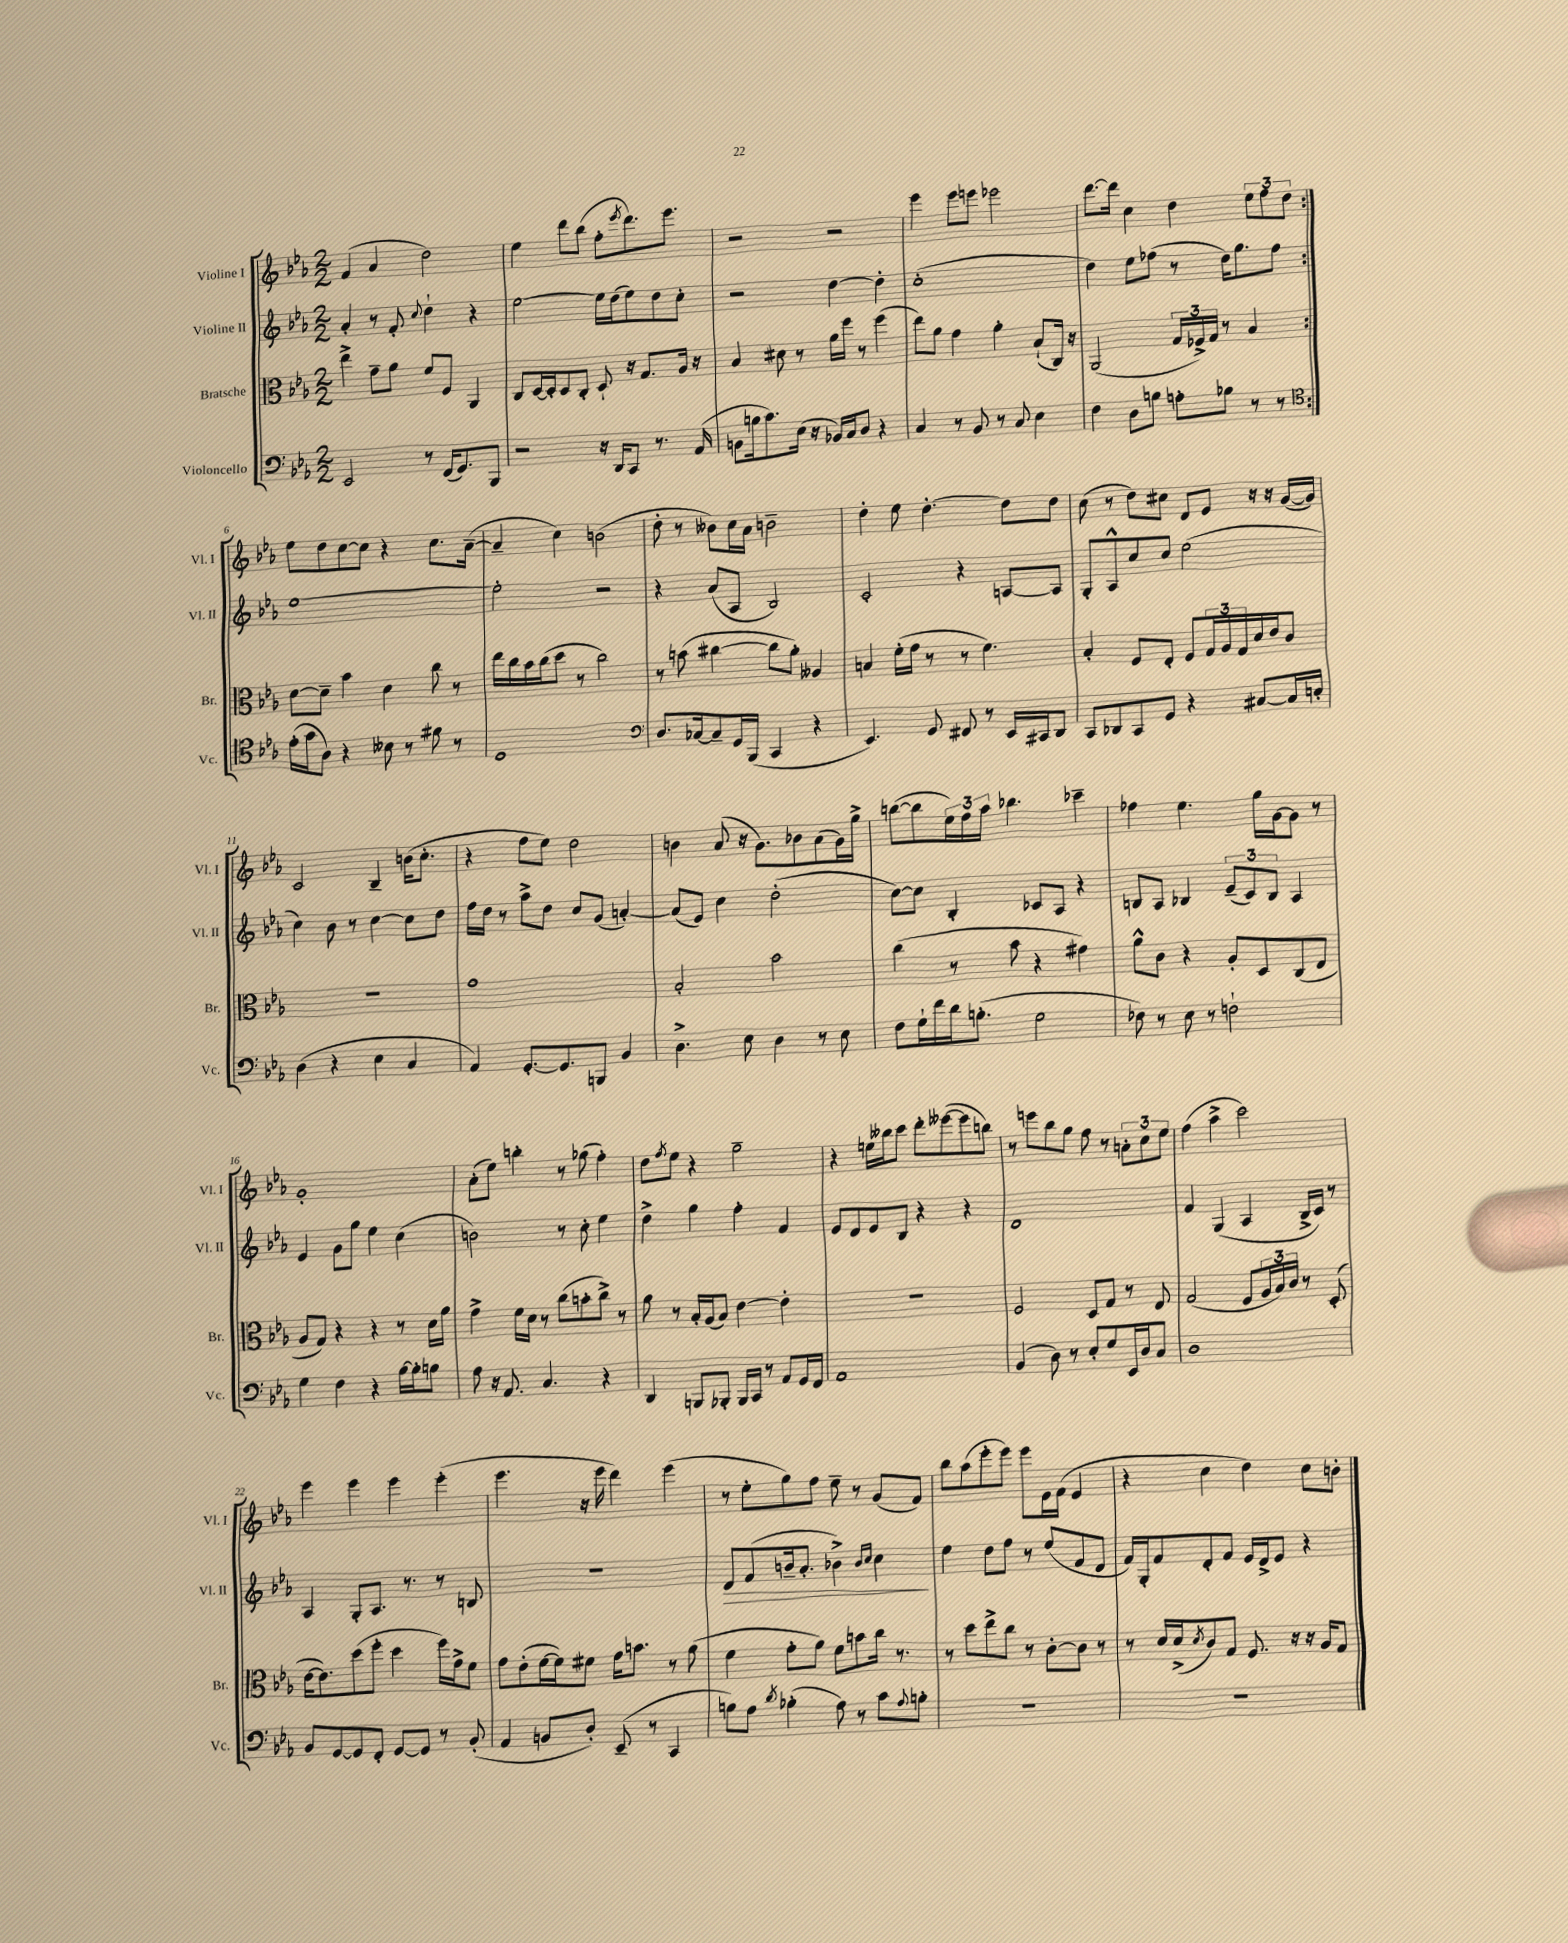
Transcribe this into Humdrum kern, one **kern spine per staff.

**kern	**kern	**kern	**dynam	**kern
*part4	*part3	*part2	*part2	*part1
*staff4	*staff3	*staff2	*staff2	*staff1
*I"Violoncello	*I"Bratsche	*I"Violine II	*	*I"Violine I
*I'Vc.	*I'Br.	*I'Vl. II	*	*I'Vl. I
*clefF4	*clefC3	*clefG2	*	*clefG2
*k[b-e-a-]	*k[b-e-a-]	*k[b-e-a-]	*	*k[b-e-a-]
*M2/2	*M2/2	*M2/2	*	*M2/2
=1	=1	=1	=1	=1
2EE-/	4ee-^\	4a-'/	.	(4f/
.	8g~\L	8r	.	4a-/
.	8a-\J	8f'/	.	.
.	.	8qqcc/	.	.
8r	8f/L	4dd`\	.	2dd\)
(16FF/KL	8F/J	.	.	.
8.GG/)	.	.	.	.
.	4AA-/	4r	.	.
8BBB-/J	.	.	.	.
=2	=2	=2	=2	=2
2r	8C/L	[2ee-\	.	4ee-\
.	[16D/L	.	.	.
.	16D'/J]	.	.	.
.	8D/	.	.	8ddd\L
.	8C'/J	.	.	(8bb-\J
16r	8D`/	16ee-\LL]	.	8ff'\L
16DD/KL	.	(16dd\J	.	.
.	.	.	.	8qeee-/
8CC/J	16r	8ee-\)	.	8.ddd\)
.	8.G/L	.	.	.
8.r	.	8dd\	.	.
.	.	.	.	8.eee-\J
.	16A-/Jk	8cc'\J	.	.
(16AA-/	16r	.	.	.
=3	=3	=3	=3	=3
8BBn\L	4B-/	2r	.	2r
16Bn\k	.	.	.	.
8.c\)	.	.	.	.
.	8d#X\	.	.	.
(16E-\Jk	8r	.	.	.
16r	.	.	.	.
16BB-X/LL)	16a-\LL	[4dd\	.	2r
16C/J	16ff\JJ	.	.	.
8D/J	8r	.	.	.
4r	(4ff\	4dd'\]	.	.
=4	=4	=4	=4	=4
4C/	8ee-\L)	(1cc'	.	4eee-\
.	8a-\J	.	.	.
8r	4g\	.	.	8eee-\L
8BB-/	.	.	.	8eeen\J
8r	4a-'\	.	.	2eee-X\
8C/	.	.	.	.
4E-\	(8B-`/L	.	.	.
.	16C/Jk)	.	.	.
.	16r	.	.	.
=5	=5	=5	=5	=5
4F\	(2AA-/	4dd\)	.	[8.ddd\L
.	.	.	.	16ddd\Jk]
8D\L	.	8ee-\L	.	4cc\
8Bn\J	.	(8ff-X\J	.	.
8An'\L	24G/LL	8r	.	4dd\
.	24F-X^/)	.	.	.
.	24G/JJ	.	.	.
8B-X\J	8r	16dd\KL)	.	.
.	.	8.gg\	.	.
8r	4B-/	.	.	12ee-\L
.	.	.	.	12ff\
8r	.	8ff-\J	.	.
.	.	.	.	12dd\J
!!LO:LB:g=z
=6:|!	=6:|!	=6:|!	=6:|!	=6:|!
*clefC4	*	*	*	*
(16e-'\LL	[8d\L	[1ee-	.	8ee-\L
16g\J	.	.	.	.
8A-\J)	8d~\J]	.	.	8dd\
4r	4b-\	.	.	[8cc\
.	.	.	.	8cc\J]
8B--X\	4d\	.	.	4r
8r	.	.	.	.
8f#X\	8cc\	.	.	8.cc\L
8r	8r	.	.	.
.	.	.	.	([16a-~\Jk
=7	=7	=7	=7	=7
1D	16ee-\LL	2ee-'\]	.	4a-~/]
.	16cc\	.	.	.
.	16b-\	.	.	.
.	(16cc\J	.	.	.
.	8dd\J	.	.	4cc\)
.	8r	.	.	.
.	2cc\)	2r	.	(2bn\
=8	=8	=8	=8	=8
*clefF4	*	*	*	*
8.D/L	8r	4r	.	8dd'\
.	(8bn\	.	.	8r
[16C-X/k	.	.	.	.
8C-~/]	[4cc#X\	(8a-/L	.	8b--X\L)
16GG/L	.	8A-/J	.	16cc\L
(16BBB-/JJ	.	.	.	16a-\JJ
4CC/	8cc#\L]	2B-/)	.	2bn~\
.	8a-'\J)	.	.	.
4r	4A--X/	.	.	.
=9	=9	=9	=9	=9
4.EE-/)	4Bn/	2c'/	.	4dd'\
.	(16f'\LL	.	.	8ee-\
.	16g\JJ	.	.	.
8GG/	8r	.	.	[4.dd'\
8FF#X/	8r	4r	.	.
8r	4.f\)	.	.	.
16EE-/LL	.	[8An/L	.	8dd\L]
16CC#X/J	.	.	.	.
8DD/J	.	8A/J]	.	8dd\J
=10	=10	=10	=10	=10
8CC/L	4B-'/	8G'/L	.	(8cc\
8DD-X/	.	8A-^^/	.	8r
8CC/	8F/L	8cc/	.	8dd\L)
8GG/J	8E-'/J	8cc/J	.	8cc#X\J
4r	8F/L	(2ee-\	.	8d/L
.	24G/L	.	.	8e-/J
.	24A-/	.	.	.
.	24G/	.	.	.
[8C#X/L	16d/	.	.	16r
.	16e-/J	.	.	16r
16C#/L]	8c/J	.	.	([16g/LL
16En'/JJ	.	.	.	16g/JJ])
!!LO:LB:g=z
=11	=11	=11	=11	=11
(4D\	1r	4cc\)	.	2c/
4r	.	8b-\	.	.
.	.	8r	.	.
4E-\	.	[4cc\	.	4B-~/
4C/	.	8cc\L]	.	(16bn\KL
.	.	.	.	8.cc'\J
.	.	8dd\J	.	.
=12	=12	=12	=12	=12
4AA-/)	1g	16ff\LL	.	4r
.	.	16dd\JJ	.	.
.	.	8r	.	.
[8.GG'/L	.	8aa-^\L	.	8ff\L
.	.	8dd\J	.	8ee-\J)
8.GG/]	.	.	.	.
.	.	8cc/L	.	2dd\
8BBBn/J	.	(8g/J	.	.
4BB-/	.	[4an'/)	.	.
=13	=13	=13	=13	=13
4.D^\	2B-'/	(8a/L]	.	4bn\
.	.	8e-/J)	.	.
.	.	4cc\	.	(8a-/
8E-\	.	.	.	16r
.	.	.	.	8.g\L)
4D\	2b-\	(2dd'\	.	.
.	.	.	.	8b-X\
8r	.	.	.	(8a-\
8E-\	.	.	.	16g\L)
.	.	.	.	16gg^\JJ
=14	=14	=14	=14	=14
8F\L	(4cc\	[8cc\L)	.	([8bbn\L
16G`\L	.	8cc\J]	.	8bb\]
16f\	.	.	.	.
16d\J	8r	4B-'/	.	24ee-\L)
.	.	.	.	24ff\
(8.Bn'\J	.	.	.	.
.	.	.	.	24aa-\JJ
.	8b-\	.	.	4.bb-X\
2G\	4r	8c-X/L	.	.
.	.	8A-/J	.	.
.	4g#X\)	4r	.	4ccc-X~\
=15	=15	=15	=15	=15
8F-X\)	8a-^^\L	8Bn/L	.	4ff-X\
8r	8c\J	8A-/J	.	.
8E-\	4r	4B-X/	.	4.ee-\
8r	.	.	.	.
2Fn`\	8A-'/L	(12e-~/L	.	.
.	.	12c/)	.	.
.	8D/	.	.	16gg\LL
.	.	12B-/J	.	.
.	.	.	.	[16g\J
.	(8C/	4A-/	.	8g\J]
.	8E-/J	.	.	8r
!!LO:LB:g=z
=16	=16	=16	=16	=16
4G\	8A-/L	4e-/	.	1g'
.	8G/J)	.	.	.
4F\	4r	8g\L	.	.
.	.	8gg\J	.	.
4r	4r	4ee-\	.	.
[16B-\LL	8r	(4cc\	.	.
16B-'\J]	.	.	.	.
8Bn\J	16d\LL	.	.	.
.	16a-\JJ	.	.	.
=17	=17	=17	=17	=17
8A-\	4g^\	2bn\)	.	(8a-'\L
16r	.	.	.	8ee-\J)
8.AA-/	.	.	.	.
.	16f\LL	.	.	4bbn'\
.	16d\JJ	.	.	.
4.C/	8r	.	.	.
.	(8cc\L	8r	.	8r
.	8bn'\	8cc'\	.	(8gg-X\
4r	8cc^\J)	4ee-\	.	4ff'\)
.	8r	.	.	.
=18	=18	=18	=18	=18
4DD/	8a-\	4dd^\	.	8dd\L
.	.	.	.	8qff/
.	8r	.	.	8ee-\J
8BBBn/L	16B-'/LL	4gg\	.	4r
.	(16A-/J	.	.	.
8BBB-X'/J	8B-/J)	.	.	.
16BBB-/LL	[4e-\	4ff'\	.	2gg~\
16CC/JJ	.	.	.	.
8r	.	.	.	.
8AA-/L	4e-'\]	4f/	.	.
16GG/L	.	.	.	.
16FF/JJ	.	.	.	.
=19	=19	=19	=19	=19
1AA-	1r	8e-/L	.	4r
.	.	8d/	.	.
.	.	8e-/	.	16een\LL
.	.	.	.	16bb--X\J
.	.	8B-/J	.	8ccc\J
.	.	4r	.	8ddd'\L
.	.	.	.	([8eee--X\
.	.	4r	.	8eee--\]
.	.	.	.	8bbn\J)
=20	=20	=20	=20	=20
(4BB-/	2F/	1d	.	8r
.	.	.	.	8eeen\L
8D\)	.	.	.	8bb-\
8r	.	.	.	8gg\J
8E-'/L	8D/L	.	.	8ff\
8G/	8G/J	.	.	8r
16EE-/L	8r	.	.	12an'\L
16D/J	.	.	.	.
.	.	.	.	12cc\
8C/J	8E-/	.	.	.
.	.	.	.	12ee-\J
=21	=21	=21	=21	=21
1D	(2G/	4f/	.	(4ff\
.	.	(4G/	.	4aa-^\
.	8F/L	4A-/	.	2ccc\)
.	24A-/L	.	.	.
.	24B-/)	.	.	.
.	24c/JJ	.	.	.
.	8r	16B-^/LL	.	.
.	.	16c/JJ)	.	.
.	(8D'/	8r	.	.
!!LO:LB:g=z
=22	=22	=22	=22	=22
8BB-/L	[16e-\KL	4A-/	.	4eee-\
.	8.e-\])	.	.	.
[8GG/	.	.	.	.
8GG/]	(8dd\	8G'/L	.	4eee-\
8FF'/J	8ff'\J	8.A-/J	.	.
[8GG/L	4dd\	.	.	4eee-\
.	.	8.r	.	.
8GG/J]	.	.	.	.
8r	16ff\LL)	8r	.	(4eee-'\
.	16g^\J	.	.	.
(8BB-'/	8f\J	8Bn/	.	.
=23	=23	=23	=23	=23
4AA-/	8g\L	1r	.	4.eee-\
.	(8e-'\	.	.	.
8BBn/L	[16f\L	.	.	.
.	16f\J])	.	.	.
8D'/J)	8f#X\J	.	.	16r
.	.	.	.	16eee-\
(8EE-~/	16g\KL	.	.	4ddd\)
.	8.bn\J	.	.	.
8r	.	.	.	.
4CC/	8r	.	.	(4eee-\
.	(8a-\	.	.	.
=24	=24	=24	=24	=24
!	!	!	!LO:HP:b	!
8Bn\L)	4f\	8d/L	>	8r
8A-\J	.	(8f/	.	8ee-'\L
8qd/	.	.	.	.
(4B-X'\	8g'\L	16bn~/k	.	8gg\)
.	.	8.a-'/J	.	.
.	8a-\J)	.	.	8ff\J
8A-\)	8f\L	4b-X^\)	.	8ee-~\
8r	8bn\	.	.	8r
.	.	16qqb-/LL	.	.
.	.	16qqcc/JJ	.	.
8c\L	16cc\Jk	4cc\	.	(8g/L
.	8.r	.	.	.
8qqA-/	.	.	.	.
8Bn'\J	.	.	.	8f/J)
.	.	.	]	.
=25	=25	=25	=25	=25
1r	8r	4ee-\	.	8bb-\L
.	8dd\L	.	.	(8aa-\
.	8ee-^\	8dd\L	.	8eee-'\
.	8cc\J	8ff\J	.	8eee-\J)
.	8r	8r	.	8eee-\L
.	[8c'\L	(8ee-/L	.	16e-\L
.	.	.	.	(16f\JJ
.	8c\J]	8f/	.	4e-/
.	8r	8d/J	.	.
=26	=26	=26	=26	=26
1r	8r	16f/LL)	.	4r
.	.	16G'/J	.	.
.	16d/LL	8f/	.	.
.	(16d^/J	.	.	.
.	8qd/	.	.	.
.	8c/)	8d'/	.	4cc\
.	8G/J	8f/J	.	.
.	8.F/	16e-/LL	.	4dd\)
.	.	16d^/J	.	.
.	.	8e-/J	.	.
.	16r	.	.	.
.	16r	4r	.	8cc\L
.	16A-/KL	.	.	.
.	8G/J	.	.	8bn'\J
==	==	==	==	==
*-	*-	*-	*-	*-
